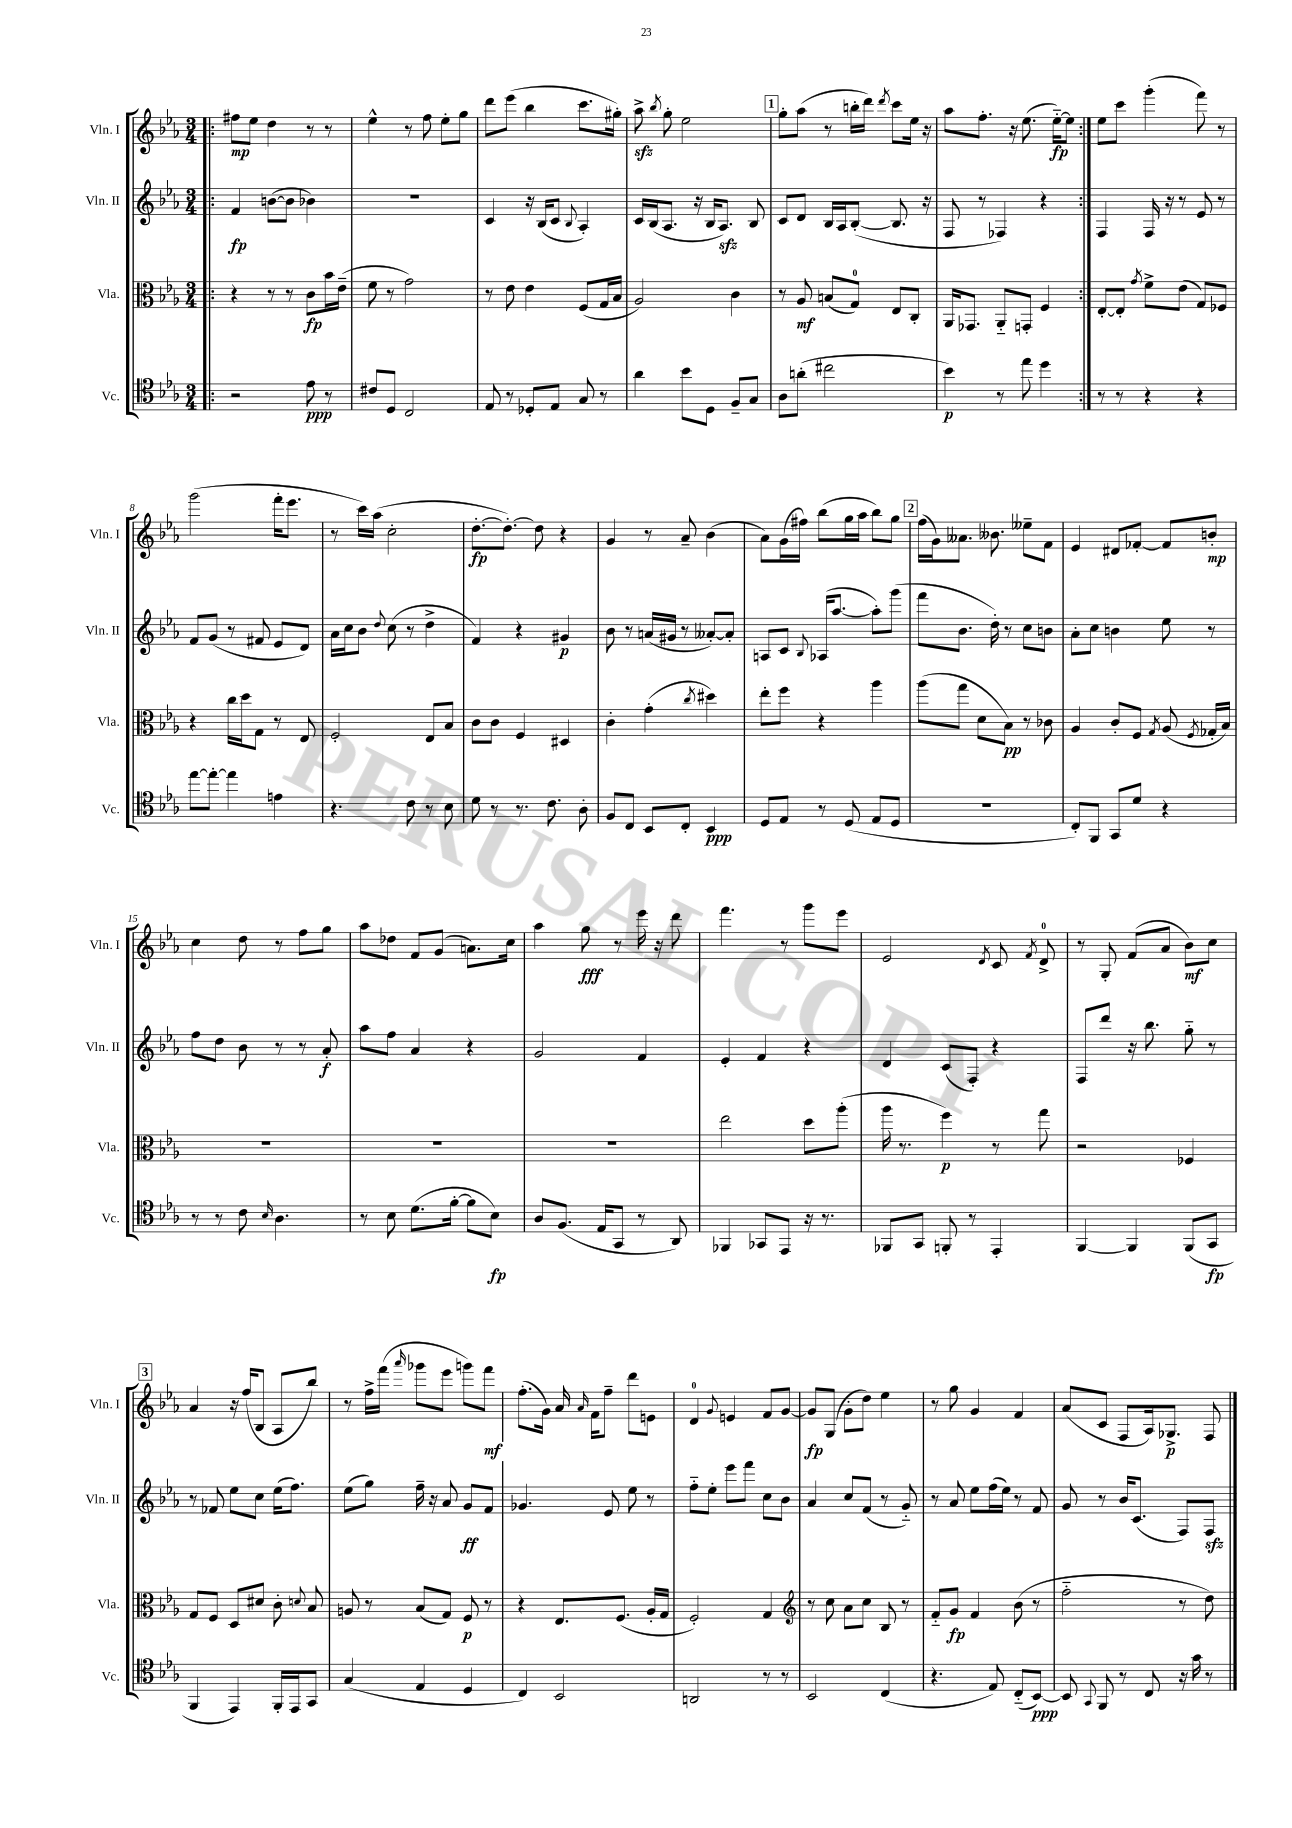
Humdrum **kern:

**kern	**kern	**kern	**kern
*staff4	*staff3	*staff2	*staff1
*clefC4	*clefC3	*clefG2	*clefG2
*k[b-e-a-]	*k[b-e-a-]	*k[b-e-a-]	*k[b-e-a-]
*M3/4	*M3/4	*M3/4	*M3/4
=!|:	=!|:	=!|:	=!|:
2r	4r	4f/	8ff#\L
.	.	.	8ee-\J
.	8r	([8b\L	4dd\
.	8r	8b\]J	.
8e-\	8c\L	4b-\)	8r
8r	16b-\L	.	8r
.	(16e-~\JJ	.	.
=	=	=	=
8c#/L	8f\	2.r	4ee-^^\
8D/J	8r	.	.
2C/	2g\)	.	8r
.	.	.	8ff\
.	.	.	8ee-'\L
.	.	.	8gg\J
=	=	=	=
8E-/	8r	4c/	8ddd\L
8r	8e-\	.	(8eee-\J
8D-'/L	4e-\	16r	4bb-\
.	.	(16B-/LK	.
8E-/J	.	8c/J	.
.	.	8qqB-/	.
8G/	(8F/L	4A-'/)	8.ccc\L
8r	16G/L	.	.
.	16B-/JJ	.	16gg#'\Jk)
=	=	=	=
4a-\	2A-/)	16c/LL	8aa-^\
.	.	(16B-/J	.
.	.	.	8qbb-/
.	.	8.A-/J	8gg'\
8b-\L	.	.	2ee-\
.	.	16r	.
8D\J	.	16B-/LK	.
.	.	8.A-/J)	.
8F~/L	4c\	.	.
8G/J	.	8B-/	.
=	=	=	=
8A-\L	8r	8c/L	8gg'\L
(8a'\J	8A-/	8d/J	(8aa-\J
2cc#\	(8B/L	16B-/LL	8r
.	.	16A-/J	.
.	8G/J)	([8B-'/J	16bb'\LL
.	.	.	16ddd\JJ)
.	.	.	8qddd/
.	8E-/L	8.B-/]	8ccc\L
.	8C'/J	.	16ee-\Jk
.	.	16r	16r
=	=	=	=
4b-\)	16AA-/LK	8F/	8aa-\L
.	8.GG-/J	.	.
.	.	8r	8.ff'\J
8r	8AA-'~/L	4F-/)	.
.	.	.	16r
8ee-\	8GG'/J	.	(8.ee-\
4dd\	4F/	4r	.
.	.	.	[16ee-'~\LK)
.	.	.	8ee-\]J
=:|!	=:|!	=:|!	=:|!
8r	[8E-'/L	4F/	8ee-\L
8r	8E-'/]J	.	8ccc\J
.	8qg/	.	.
4r	8f^\L	16F/	(4ggg'\
.	.	16r	.
.	(8e-\J	8r	.
4r	8G/L)	8e-/	8fff\)
.	8F-/J	8r	8r
=	=	=	=
[8ee-\L	4r	8f/L	(2ggg\
8ee-'\_J	.	(8g/J	.
4ee-\]	16cc\LL	8r	.
.	16dd\J	.	.
.	8G\J	8f#/	.
4e\	8r	8e-/L	16fff'\LK
.	.	.	8.eee-\J
.	8E-/	8d/J)	.
=	=	=	=
4.r	2F'/	16a-\LL	8r
.	.	16cc\J	.
.	.	8b-\J	16ccc\LL)
.	.	.	(16aa-\JJ
.	.	8qqdd/	.
.	.	(8cc\	2cc'\
8c\	.	8r	.
8r	8E-/L	4dd^\	.
8B-\	8B-/J	.	.
=	=	=	=
8d\	8c\L	4f/)	[8.dd'\L
8r	8c\J	.	.
.	.	.	8.dd'\_J)
8.r	4F/	4r	.
.	.	.	8dd\]
8.c\	.	.	.
.	4D#/	4g#/	4r
8A-'\	.	.	.
=	=	=	=
8F/L	4c'\	8b-\	4g/
8C/J	.	8r	.
8BB-/L	(4g'\	(16a/LL	8r
.	.	16g#/JJ	.
8C'/J	.	8r	8a-~/
.	8qcc/	.	.
4BB-/	4dd#\)	[8a--'/L)	(4b-\
.	.	8a--'/]J	.
=	=	=	=
8D/L	8ee-'\L	8A/L	8a-\L)
8E-/J	8ff\J	8c/J	(16g\L
.	.	.	16ff#\JJ)
.	.	8qqB-/	.
8r	4r	(16A-/LK	(8bb-\L
.	.	[8.aa-/J	.
(8D/	.	.	16gg\L
.	.	.	16aa-\JJ
8E-/L	4aa-\	8aa-'\]L)	8bb-\L)
8D/J	.	(8ggg\J	8gg\J
=	=	=	=
2.r	(8aa-\L	8fff\L	(16ff\LL
.	.	.	16g\J)
.	8gg\J	8.b-\J	8.a--\J
.	8d\L	.	.
.	.	16dd'\)	8.b--\
.	8B-\J)	8r	.
.	8r	8cc\L	8ee--~\L
.	8c-\	8b\J	8f\J
=	=	=	=
8C'/L)	4A-/	8a-'\L	4e-/
8FF/J	.	8cc\J	.
8GG/L	8c'/L	4b\	8d#/L
8d/J	8F/J	.	[8f-'/J
.	8qG/	.	.
4r	(8A-/	8ee-\	8f-/]L
.	8qF/	.	.
.	16G-'/LL	8r	8b'/J
.	16B-/JJ)	.	.
=	=	=	=
8r	2.r	8ff\L	4cc\
8r	.	8dd\J	.
8c\	.	8b-\	8dd\
16qqB-/	.	.	.
4.A-\	.	8r	8r
.	.	8r	8ff\L
.	.	8a-'/	8gg\J
=	=	=	=
8r	2.r	8aa-\L	8aa-\L
8B-\	.	8ff\J	8dd-\J
(8.d\L	.	4a-/	8f/L
.	.	.	(8g/J
[16f'\Jk	.	.	.
8f\]L	.	4r	8.a\L)
8B-\J)	.	.	.
.	.	.	16cc\Jk
=	=	=	=
8A-/L	2.r	2g/	4aa-\
(8.F/J	.	.	.
.	.	.	8gg\
16E-/LK	.	.	.
8GG/J	.	.	8r
8r	.	4f/	16eee-\
.	.	.	16r
8AA-/)	.	.	8ddd\
=	=	=	=
4FF-/	2ee-\	4e-'/	4.fff\
8GG-/L	.	4f/	.
8EE-/J	.	.	8r
16r	8dd\L	4r	8ggg\L
8.r	.	.	.
.	(8aa-'\J	.	8eee-\J
=	=	=	=
8FF-/L	16aa-\	4d/	2e-/
.	8.r	.	.
8GG/J	.	.	.
8FF'/	4ff\)	(8c/L	.
8r	.	8F'/J)	.
.	.	.	8qd/
4EE-'/	8r	4r	8c/
.	.	.	8qf/
.	8gg\	.	8d^/
=	=	=	=
[4FF/	2r	8F/L	8r
.	.	8ddd/J	8G'/
4FF/]	.	16r	(8f/L
.	.	8.bb-\	.
.	.	.	8a-/J
(8FF/L	4F-/	8gg'~\	8b-\L)
8GG/J	.	8r	8cc\J
=	=	=	=
4FF/	8G/L	8r	4a-/
.	8F/J	8f-/	.
4EE-/)	8D/L	8ee-\L	16r
.	.	.	(16ff/LK
.	8d#/J	8cc\J	8B-/J
16FF'/LL	8c'\	(16ee-\LK	8A-/L
16EE-/J	.	8.ff\J)	.
.	8qqd/	.	.
8GG/J	8B-/	.	8bb-/J)
=	=	=	=
(4G/	8A/	(8ee-\L	8r
.	8r	8gg\J)	16ff^\LL
.	.	.	(16fff\JJ
.	.	.	16qqaaa-/
4E-/	(8B-/L	16ff~\	8ggg-\L
.	.	16r	.
.	8G/J)	8a-/	8eee-\J
4D/	8F/	8g/L	8ggg\L)
.	8r	8f/J	8fff\J
=	=	=	=
4C/)	4r	4.g-/	(8.ff'\L
.	.	.	16g\Jk)
2BB-/	8.E-/L	.	16a-/
.	.	.	16qqa-/
.	.	.	16f\LK
.	.	8e-/	8ff~\J
.	(8.F/J	.	.
.	.	8ee-\	8ddd\L
.	16A-'/LL	8r	8e\J
.	16G/JJ	.	.
=	=	=	=
2AA/	2F'/)	8ff'~\L	4d/
.	.	8ee-'\J	.
.	.	.	8qqg/
.	.	8eee-\L	4e/
.	.	8fff\J	.
8r	4G/	8cc\L	8f/L
8r	.	8b-\J	[8g/J
=	=	=	=
*	*clefG2	*	*
2BB-/	8r	4a-/	8g/]L
.	8cc\	.	(8G/J
.	8a-\L	8cc/L	8g'\L
.	8cc\J	(8f/J	8dd\J)
(4C/	8B-/	8r	4ee-\
.	8r	8g'~/)	.
=	=	=	=
4.r	8f'~/L	8r	8r
.	8g/J	8a-/	8gg\
.	4f/	8ee-\L	4g/
8E-/)	.	(16ff\L	.
.	.	16ee-\JJ)	.
(8C'~/L	(8b-\	8r	4f/
[8BB-/J)	8r	8f/	.
=	=	=	=
8BB-/]	2ff'~\	8g/	(8a-/L
8qqGG/	.	.	.
8FF/	.	8r	8c/J
8r	.	16b-/LK	8F/L
.	.	(8.c/J	.
8C/	.	.	16A-/k)
.	.	.	8.G-^/J
16r	8r	8F/L)	.
16g\	.	.	.
8r	8dd\)	8F/J	8F/
==	==	==	==
*-	*-	*-	*-
